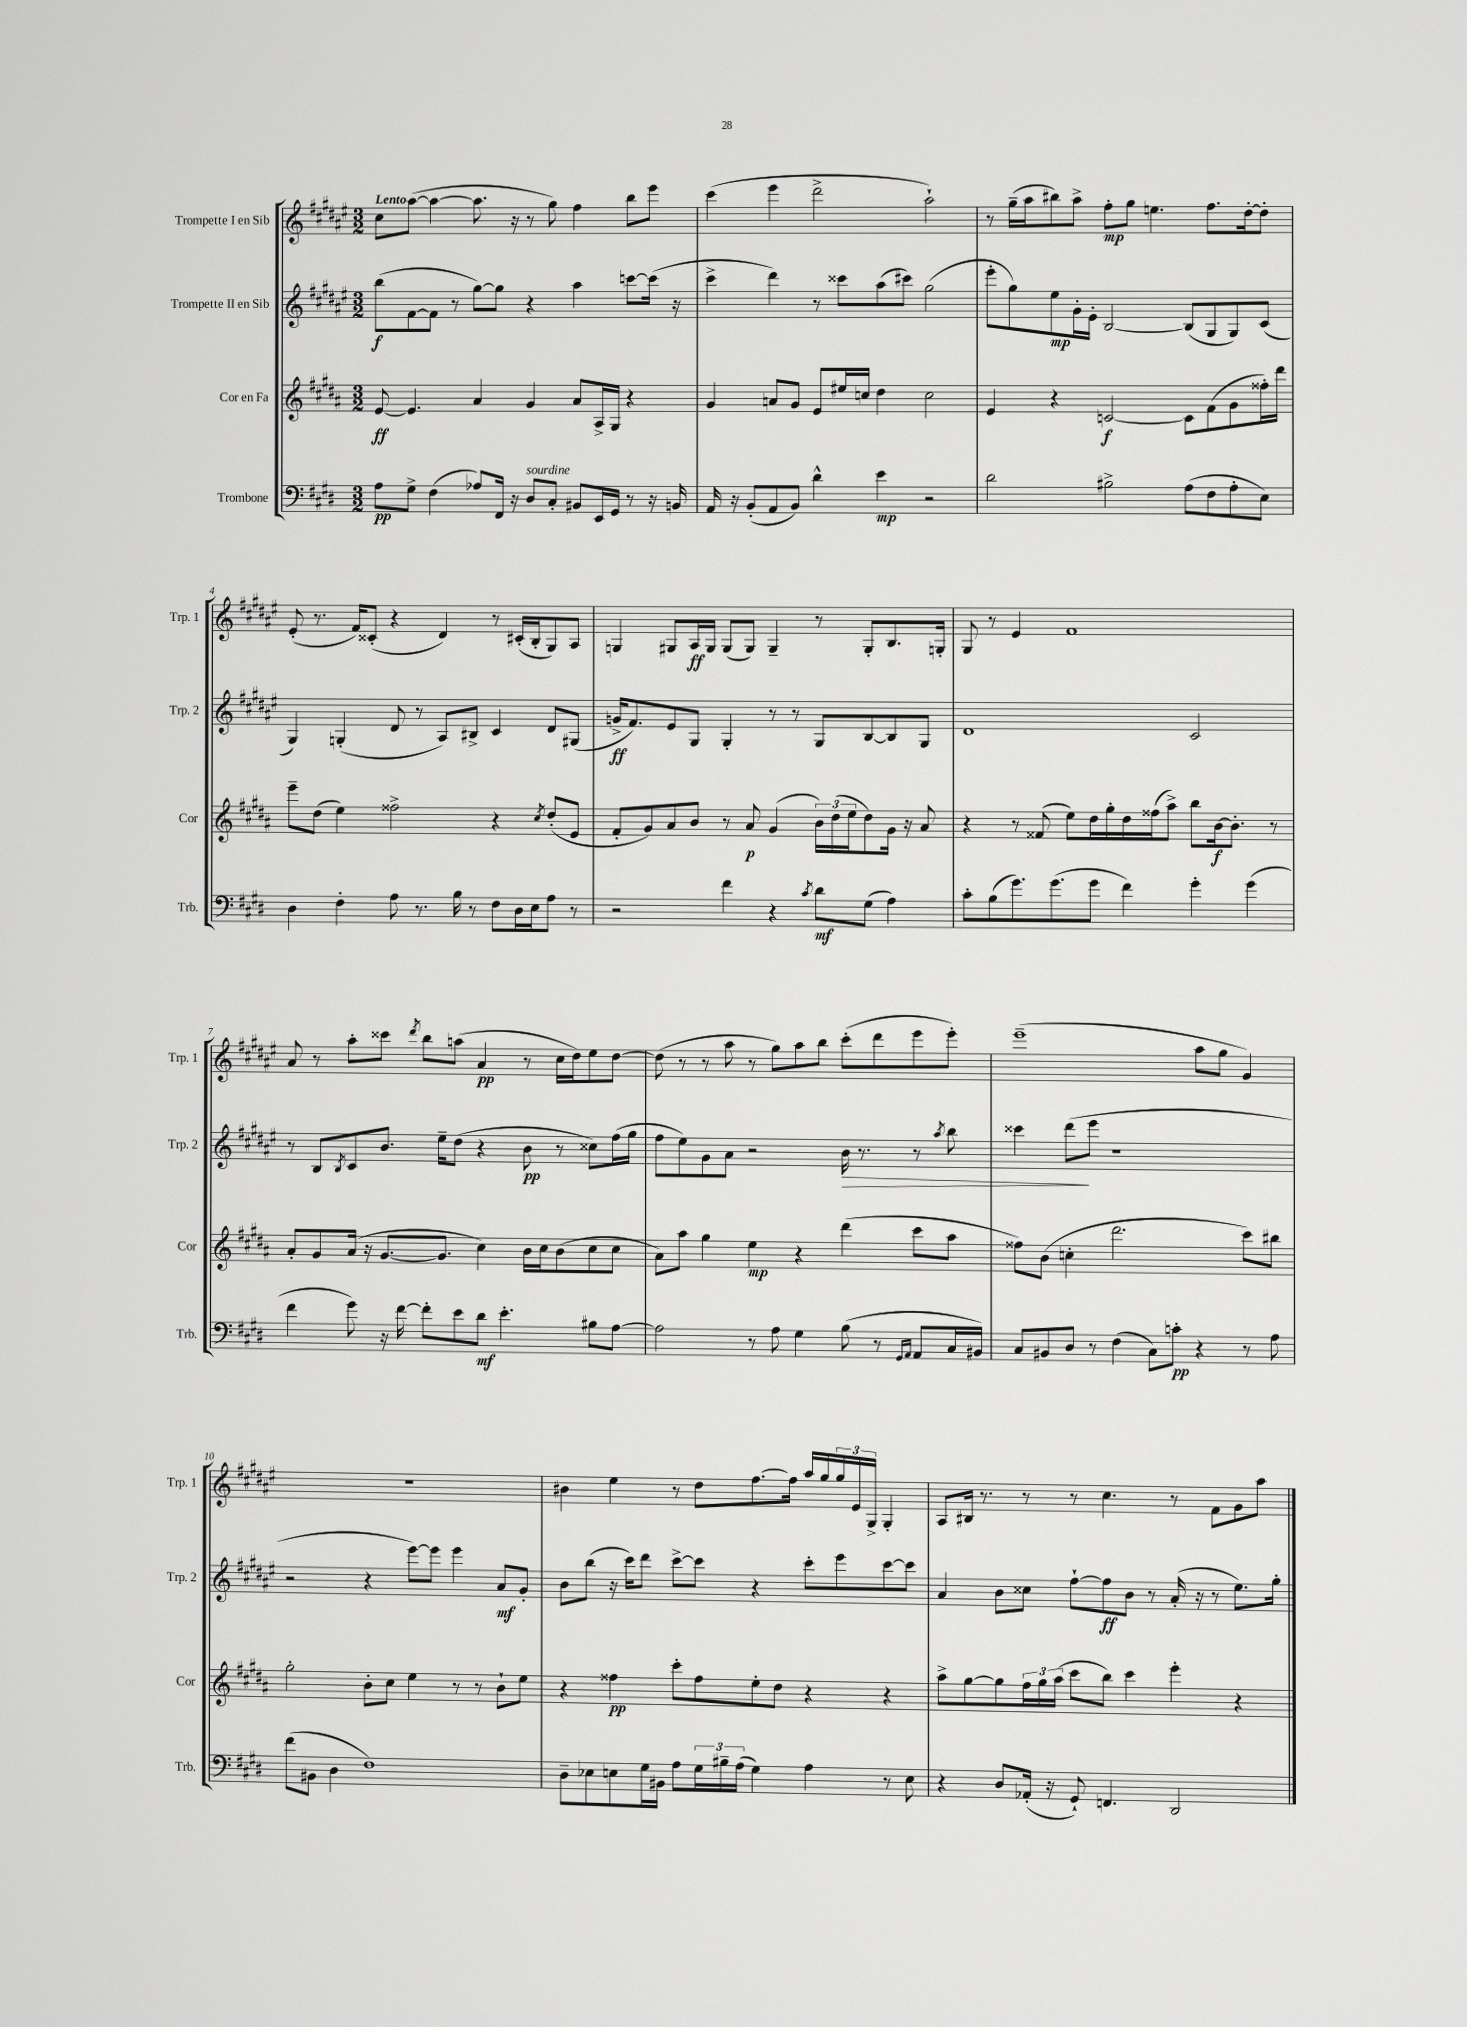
<<
\new StaffGroup <<
\new Staff = "s0" \with { instrumentName = "Trompette I en Sib" shortInstrumentName = "Trp. 1" } {
    \clef treble \key fis \major \numericTimeSignature \time 3/2 \tempo "Lento"
    cis''8 ais''8~( ais''4~ ais''8. r16 r8 gis''8) fis''4 b''8 eis'''8 |
    cis'''4( eis'''4 dis'''2-> ais''2-!) |
    r8 gis''16--( ais''16 bis''8) ais''8-> fis''8-.\mp gis''8 e''4. fis''8. dis''16~-. dis''8-. |
    eis'8-.( r8. fis'16) cisis'8-.( r4 dis'4) r8 cis'16-.( b16-. gis8) ais8 |
    g4 gis8 ais16\ff gis16 gis8( gis8) gis4-- r8 gis8-. b8. g16-. |
    gis8 r8 eis'4 fis'1 |
    ais'8 r8 ais''8-. cisis'''8 \acciaccatura { dis'''8 } b''8 a''8( ais'4\pp r8 cis''16 dis''16) eis''8 dis''8~ |
    dis''8( r8 r8 ais''8 r8 gis''8) ais''8 b''8 cis'''8-.( dis'''8 eis'''8 eis'''8-.) |
    eis'''1--( ais''8 gis''8 gis'4) |
    R1. |
    bis'4 eis''4 r8 dis''8 fis''8.~ fis''16 ais''16 gis''16 \tuplet 3/2 { gis''16 eis'16 gis16-> } gis4-. |
    ais8 bis16 r8. r8 r8 cis''4. r8 fis'8 gis'8 ais''8 \bar "|." |
}
\new Staff = "s1" \with { instrumentName = "Trompette II en Sib" shortInstrumentName = "Trp. 2" } {
    \clef treble \key fis \major \numericTimeSignature \time 3/2
    b''8\f( fis'8~ fis'8 r8 gis''8~) gis''8 r4 ais''4 c'''8~ c'''16( r16 |
    cis'''4-> dis'''4) r8 cisis'''8 ais''8( cis'''8) gis''2( |
    eis'''8-. gis''8) eis''8\mp gis'16-. eis'16-. b2~ b8( gis8 gis8) cis'8( |
    gis4) g4-.( dis'8 r8 ais8) bis8-> cis'4 dis'8 gis8( |
    g'16->\ff fis'8.) eis'8 gis8 gis4-. r8 r8 gis8 b8~ b8 gis8 |
    dis'1 cis'2 |
    r8 b8 \acciaccatura { b8 } cis'8 b'8. eis''16-- dis''8( r4 b'8\pp r8 cisis''8) fis''16( gis''16 |
    fis''8 eis''8) gis'8 ais'8 r2 b'16\> r8. r8 \acciaccatura { ais''8 } b''8 |
    cisis'''4 dis'''8\!( eis'''8 r1 |
    r2 r4 eis'''8~) eis'''8 eis'''4 ais'8\mf gis'8-. |
    b'8 b''8( r16 cis'''16) dis'''8 cis'''8~-> cis'''8 r4 cis'''8-. eis'''8 cis'''8~ cis'''8 |
    ais'4 b'8 cisis''8 fis''8~-! fis''8\ff b'8 r8 ais'16-.( r16 r8 eis''8.) gis''16-. \bar "|." |
}
\new Staff = "s2" \with { instrumentName = "Cor en Fa" shortInstrumentName = "Cor" } {
    \clef treble \key b \major \numericTimeSignature \time 3/2
    e'8~\ff e'4. ais'4 gis'4 ais'8 ais16-> gis16 r4 |
    gis'4 a'8 gis'8 e'8 eis''16 c''16 dis''4 c''2 |
    e'4 r4 c'2~\f c'8 fis'8( gis'8 fisis''16-.) dis'''16 |
    e'''8-- dis''8( e''4) fisis''2-> r4 \acciaccatura { cis''8 } dis''8-.( e'8 |
    fis'8-. gis'8) ais'8 b'8 r8 ais'8\p gis'4( \tuplet 3/2 { b'16) dis''16( e''16 } dis''8) gis'16 r16 ais'8 |
    r4 r8 fisis'8( e''8) dis''16 gis''16-. dis''16 fisis''16( ais''8->) b''8 b'16~\f b'8.-. r8 |
    ais'8-. gis'8 ais'16( r16 gis'8.~ gis'8. cis''4) b'16 cis''16 b'8( cis''8 cis''8 |
    ais'8) ais''8 gis''4 e''4\mp r4 dis'''4( cis'''8 ais''8 |
    fisis''8) b'8( c''4-. dis'''2. cis'''8) bis''8 |
    gis''2-. b'8-. cis''8 e''4 r8 r8 b'8-! e''8 |
    r4 fisis''4\pp cis'''8-. fisis''8 e''8-. dis''8 r4 r4 |
    ais''8-> gis''8~ gis''8 \tuplet 3/2 { fis''16 gis''16 ais''16( } cis'''8 b''8) cis'''4 e'''4-. r4 \bar "|." |
}
\new Staff = "s3" \with { instrumentName = "Trombone" shortInstrumentName = "Trb." } {
    \clef bass \key e \major \numericTimeSignature \time 3/2
    a8\pp gis8-> fis4( aes8) fis,16 r16 dis8^\markup { \italic "sourdine" } cis8-. bis,8 e,16 gis,16 r8 r16 b,16 |
    a,16 r16 b,8-.( a,8 b,8) dis'4-^ e'4\mp r2 |
    dis'2 bis2-> a8( fis8 a8-. e8) |
    dis4 fis4-. a8 r8. b16 r8 fis8 dis16 e16 a8 r8 |
    r2 fis'4 r4 \acciaccatura { cis'8 } dis'8\mf gis8( a4) |
    cis'8-. b8( gis'8.) gis'8.( gis'8 fis'4) gis'4-. gis'4( |
    fis'4 gis'8) r16 fis'16~ fis'8-. e'8 dis'8\mf e'4.-. bis8 a8~ |
    a2 r8 a8 gis4 b8( r8 \grace { gis,16 a,16 } a,8 cis16 bis,16) |
    cis8 bis,8 dis8 r8 fis4( cis8) c'8-.\pp r4 r8 a8 |
    fis'8( bis,8 dis4 fis1) |
    dis8-- ees8 e8 gis16 bis,16 a8 \tuplet 3/2 { gis16 bis16-- a16( } gis4) a4 r8 e8 |
    r4 dis8 aes,16-.( r16 gis,8-!) f,4. dis,2 \bar "|." |
}
>>
>>
